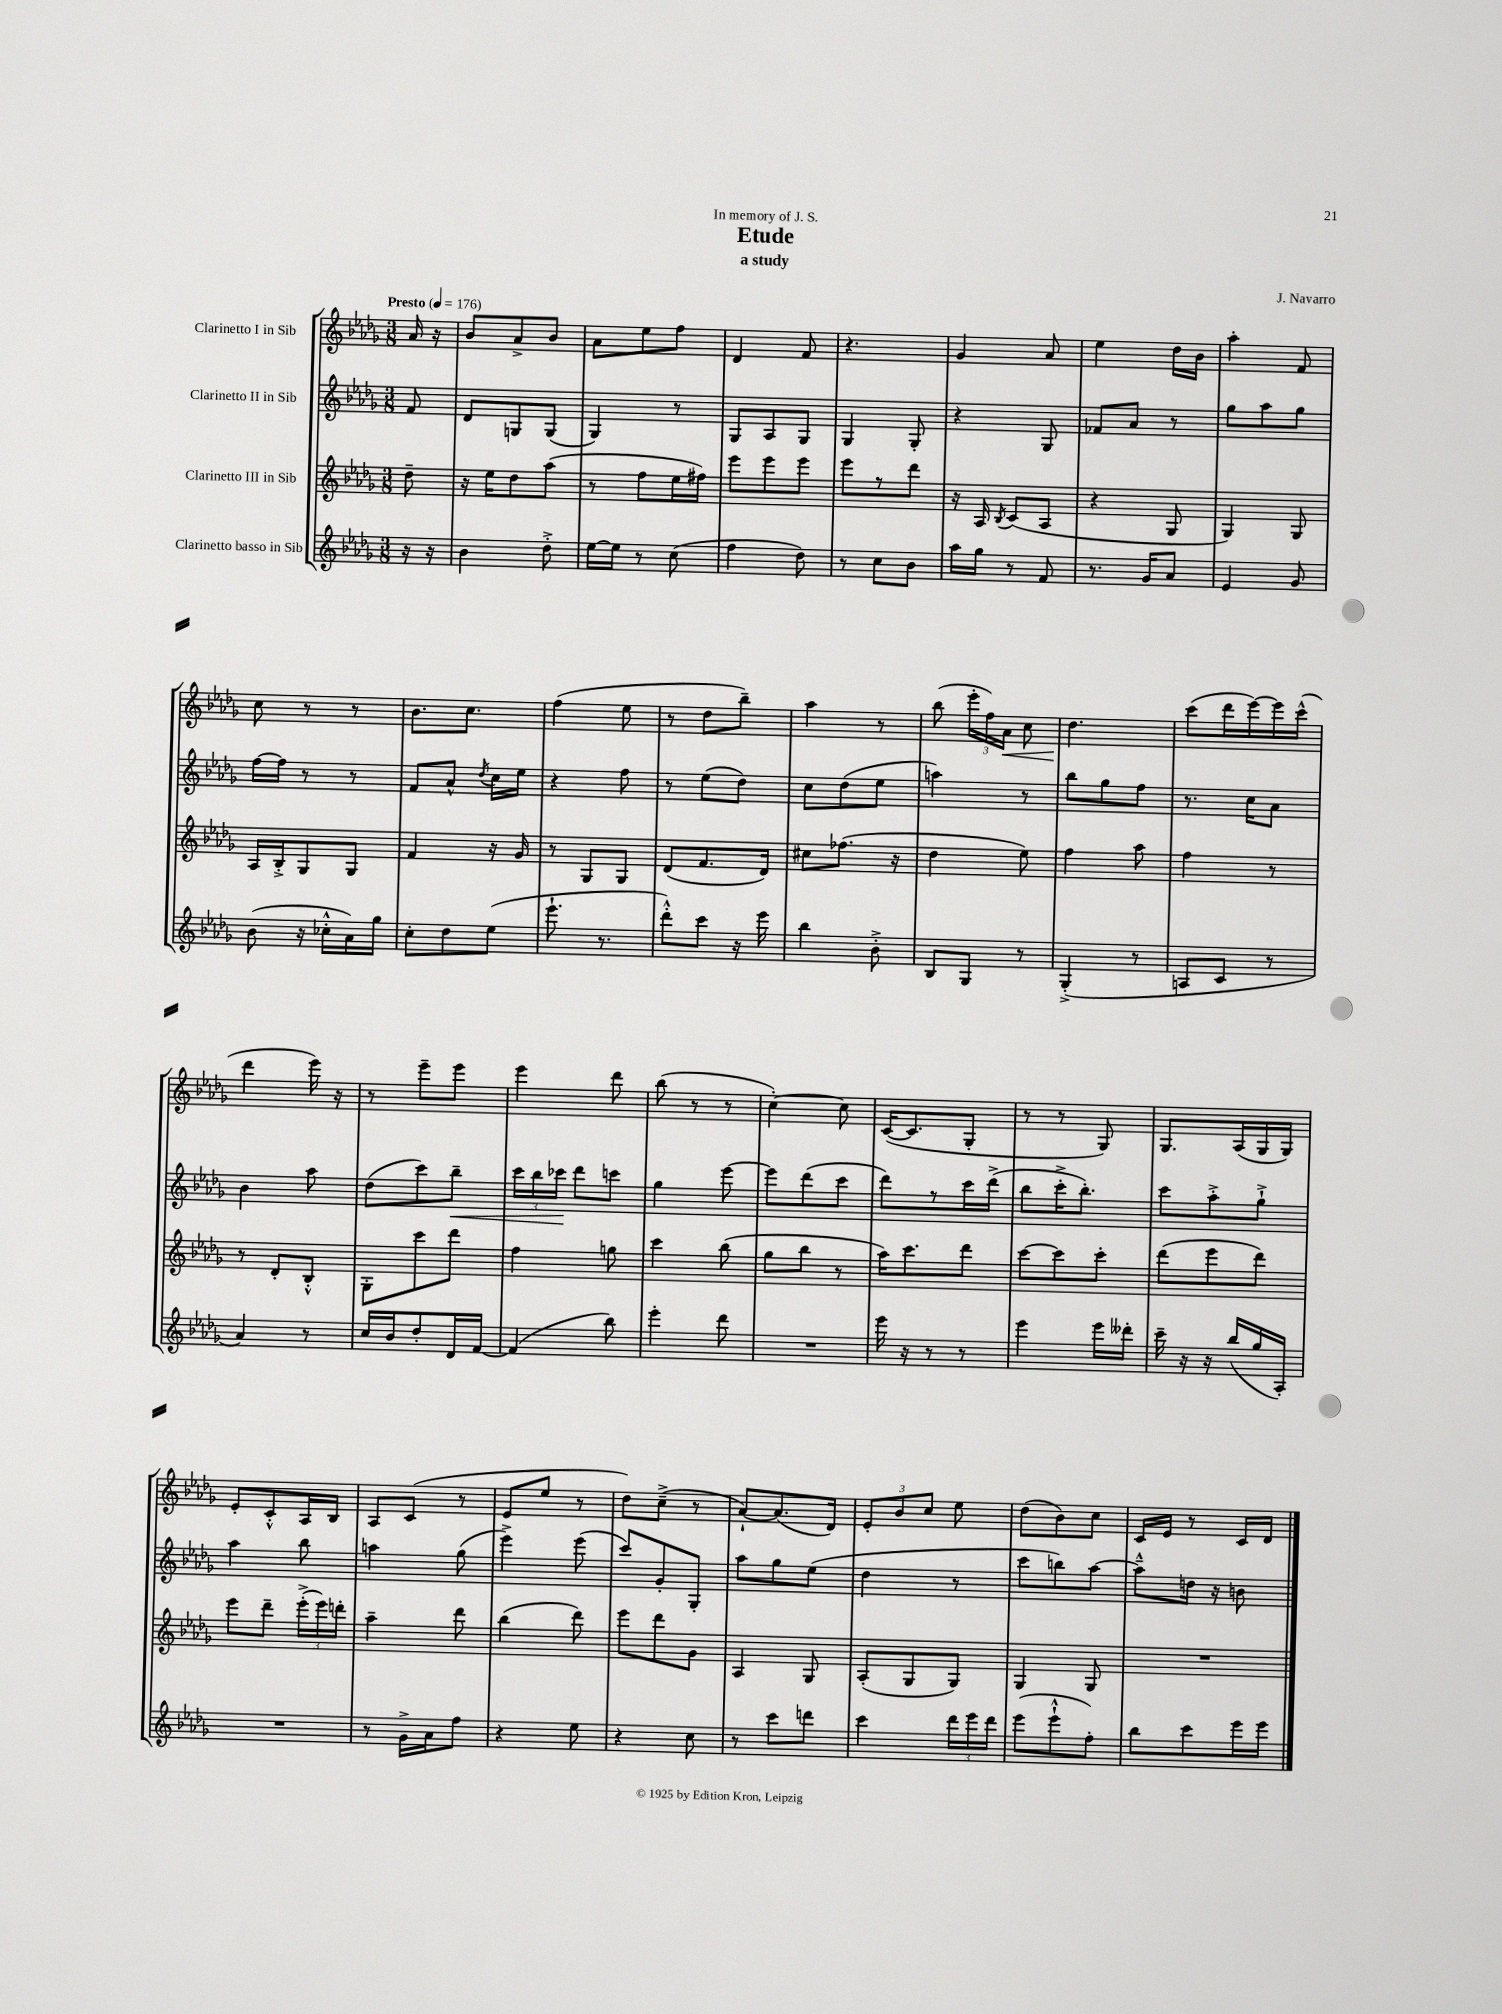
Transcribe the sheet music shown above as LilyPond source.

\header { title = "Etude" composer = "J. Navarro" subtitle = "a study" dedication = "In memory of J. S." }
<<
\new StaffGroup <<
\new Staff = "s0" \with { instrumentName = "Clarinetto I in Sib" } {
    \clef treble \key des \major \numericTimeSignature \time 3/8 \partial 8 \tempo "Presto" 4 = 176
    \autoBeamOff aes'16 r16 |
    bes'8[ aes'8-> bes'8] |
    aes'8[ ees''8 f''8] |
    des'4 f'8 |
    r4. |
    ges'4 aes'8 |
    ees''4 des''16[ bes'16] |
    aes''4-. f'8 |
    c''8 r8 r8 |
    bes'8.[ c''8.] |
    f''4( ees''8 |
    r8 des''8[ bes''8]--) |
    aes''4 r8 |
    bes''8( \tuplet 3/2 { ees'''16[-. f''16) aes'16]\< } c''8 |
    des''4.\! |
    c'''8[( des'''16 ees'''16~) ees'''16 c'''16]-^( |
    des'''4 ees'''16) r16 |
    r8 ees'''8[-- ees'''8] |
    ees'''4 des'''8 |
    bes''8( r8 r8 |
    c''4~-.) c''8 |
    c'16[~( c'8. ges8]-. |
    r8 r8 ges8) |
    ges8.[ aes16( ges16 ges16]) |
    ees'8[-. c'8-.-^ aes16 bes16] |
    aes8[ c'8]( r8 |
    ees'8[ ees''8] r8 |
    des''8[) c''8]--->( r8 |
    aes'8[~-!) aes'8.( des'16]) |
    \tuplet 3/2 { ees'8[-. bes'8 c''8] } ees''8 |
    des''8[( bes'8) c''8] |
    c'16[ ees'16] r8 c'16[ des'16] \bar "|." |
}
\new Staff = "s1" \with { instrumentName = "Clarinetto II in Sib" } {
    \clef treble \key des \major \numericTimeSignature \time 3/8 \partial 8
    \autoBeamOff f'8 |
    des'8[ g8 g8]( |
    ges4) r8 |
    ges8[ aes8 ges8] |
    ges4 ges8-. |
    r4 ges8 |
    fes'8[ aes'8] r8 |
    ges''8[ aes''8 ges''8] |
    f''16[~ f''16] r8 r8 |
    f'8[ aes'8]-^ \acciaccatura { des''8 } c''16[ ees''16] |
    r4 f''8 |
    r8 ees''8[( des''8]) |
    c''8[ des''8( ees''8] |
    a''4) r8 |
    bes''8[ ges''8 f''8] |
    r8. c''16[ aes'8] |
    bes'4 aes''8 |
    des''8[( c'''8) bes''8]--\< |
    \tuplet 3/2 { c'''16[ bes''16 ces'''16]\! } des'''8[ c'''8] |
    ges''4 ees'''8~ |
    ees'''8[ des'''8( c'''8] |
    des'''8[) r8 c'''16 des'''16]->( |
    bes''8[ c'''16-.-> bes''8.]-.) |
    c'''8[ aes''8-.-> ges''8]-!-> |
    aes''4 bes''8 |
    a''4 ges''8( |
    ees'''4->) ees'''8( |
    c'''8[) ges'8-. ges8]-. |
    aes''8[ ges''8 ees''8]( |
    des''4 r8 |
    c'''8[ b''8) aes''8]~ |
    aes''8[---^ d''16] r16 b'8 \bar "|." |
}
\new Staff = "s2" \with { instrumentName = "Clarinetto III in Sib" } {
    \clef treble \key des \major \numericTimeSignature \time 3/8 \partial 8
    \autoBeamOff des''8-- |
    r16 ees''16[ des''8 aes''8]( |
    r8 f''8[ ees''16 fis''16]) |
    ees'''8[ ees'''8 ees'''8] |
    ees'''8[ r8 des'''8] |
    r16 aes16 \acciaccatura { bes8 } c'8[( aes8] |
    r4 ges8 |
    ges4) ges8 |
    aes16[ bes16-.-> ges8 ges8] |
    f'4 r16 ges'16 |
    r8 ges8[ ges8] |
    des'8[( f'8. des'16]) |
    cis''8[ fes''8.]( r16 |
    des''4 ees''8) |
    f''4 aes''8 |
    f''4 r8 |
    r8 des'8[-. bes8]-.-^ |
    ges8[-. c'''8 des'''8] |
    f''4 g''8 |
    c'''4 bes''8( |
    ges''8[ bes''8] r8 |
    aes''16[) c'''8. des'''8] |
    c'''8[~ c'''8 c'''8]-. |
    des'''8[( ees'''8 des'''8]) |
    ees'''8[ des'''8]-- \tuplet 3/2 { ees'''16[-.->( ees'''16) d'''16]-. } |
    aes''4-- des'''8 |
    bes''4( des'''8) |
    ees'''8[ des'''8 ges'8] |
    aes4 ges8 |
    aes8[-.( ges8 ges8]) |
    ges4 ges8 |
    R4. \bar "|." |
}
\new Staff = "s3" \with { instrumentName = "Clarinetto basso in Sib" } {
    \clef treble \key des \major \numericTimeSignature \time 3/8 \partial 8
    \autoBeamOff r16 r16 |
    bes'4 des''8-.-> |
    ees''16[~ ees''16] r8 c''8( |
    f''4 des''8) |
    r8 c''8[ bes'8] |
    aes''16[ ges''16] r8 f'8 |
    r8. ges'16[ aes'8] |
    ees'4 ges'8 |
    bes'8( r16 ces''16[-.-^ aes'16) ges''16] |
    c''8[-. des''8 ees''8]( |
    ees'''8.-! r8. |
    des'''8[-.-^) c'''8] r16 ees'''16 |
    bes''4 bes'8-.-> |
    bes8[ ges8] r8 |
    ges4-.->( r8 |
    a8[ c'8] r8 |
    aes'4) r8 |
    c''16[ bes'16 des''8-. des'16 f'16]~ |
    f'4( bes''8) |
    ees'''4-. des'''8 |
    R4. |
    ees'''16 r16 r8 r8 |
    ees'''4 ees'''16[ deses'''16]-. |
    c'''16-- r16 r16 bes''16[( ges''16 aes16]-.) |
    R4. |
    r8 ges'16[-> aes'16 f''8] |
    r4 ees''8 |
    r4 c''8 |
    r8 c'''8[ d'''8] |
    c'''4 \tuplet 3/2 { des'''16[ ees'''16 des'''16] } |
    ees'''8[( ees'''8-!-^ f''8]-.) |
    bes''8[ c'''8 ees'''16 ees'''16] \bar "|." |
}
>>
>>
\layout { \context { \Score \remove "Bar_number_engraver" } }
